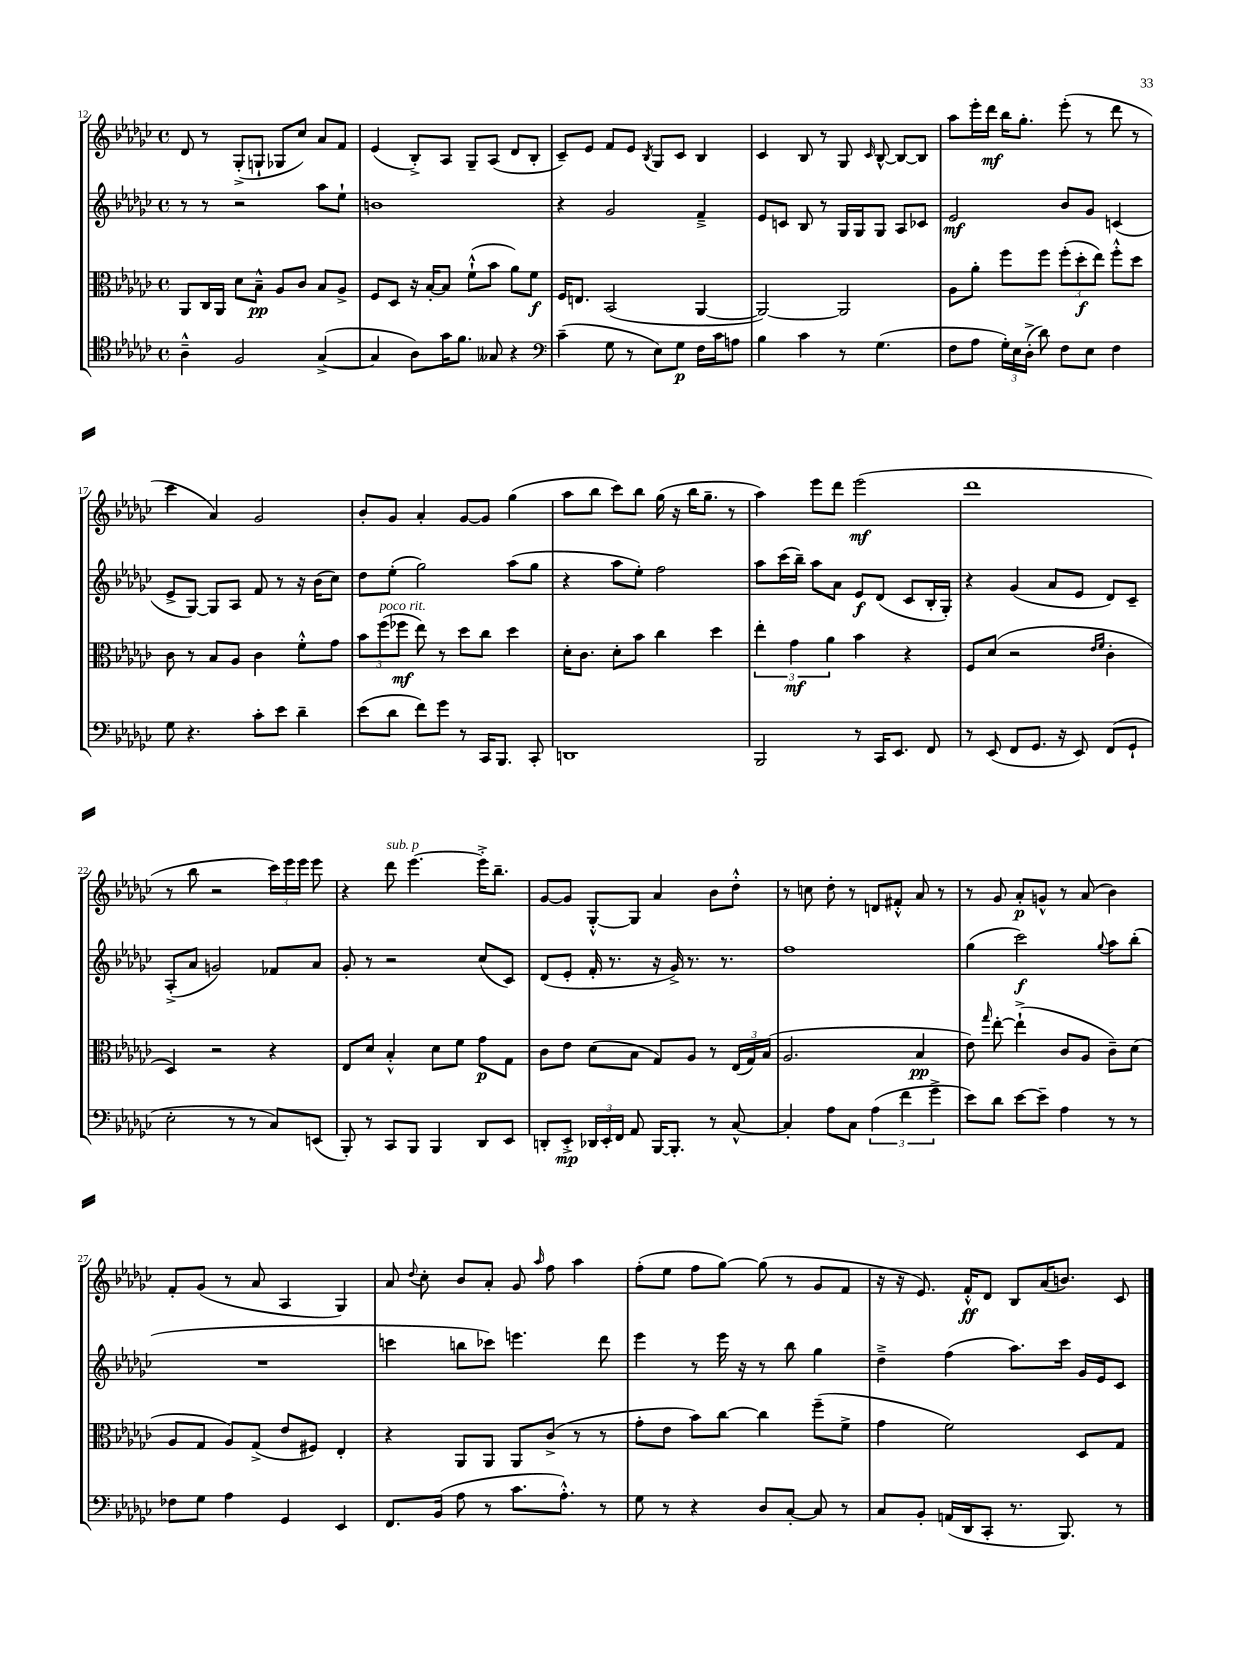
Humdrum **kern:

**kern	**dynam	**kern	**dynam	**kern	**dynam	**kern	**dynam
*part4	*part4	*part3	*part3	*part2	*part2	*part1	*part1
*staff4	*staff4	*staff3	*staff3	*staff2	*staff2	*staff1	*staff1
*clefC4	*	*clefC3	*	*clefG2	*	*clefG2	*
*k[b-e-a-d-g-c-]	*	*k[b-e-a-d-g-c-]	*	*k[b-e-a-d-g-c-]	*	*k[b-e-a-d-g-c-]	*
*M4/4	*	*M4/4	*	*M4/4	*	*M4/4	*
*met(c)	*	*met(c)	*	*met(c)	*	*met(c)	*
=12	=12	=12	=12	=12	=12	=12	=12
4A-~^^\	.	8AA-/L	.	8r	.	8d-/	.
.	.	16C-/L	.	8r	.	8r	.
.	.	16AA-/JJ	.	.	.	.	.
2F/	.	8d-\L	.	2r	.	(8G-'^/L	.
.	.	8B-~^^\J	pp	.	.	8Gn`/J	.
.	.	8A-/L	.	.	.	8G-X/L	.
.	.	8c-/J	.	.	.	8cc-/J)	.
([4G-^/	.	8B-/L	.	8aa-\L	.	8a-/L	.
.	.	8A-^/J	.	8ee-`\J	.	8f/J	.
=13	=13	=13	=13	=13	=13	=13	=13
4G-/]	.	8F/L	.	1bn	.	(4e-/	.
.	.	8D-/J	.	.	.	.	.
8A-\L)	.	16r	.	.	.	8B-'^/L)	.
.	.	[16B-'/KL	.	.	.	.	.
16g-\K	.	8B-/J]	.	.	.	8A-/J	.
8.f\J	.	.	.	.	.	.	.
.	.	(8f`^^\L	.	.	.	8G-~/L	.
8G--X/	.	8b-\J	.	.	.	(8A-/J	.
4r	.	8a-\L)	.	.	.	8d-/L	.
.	.	8f\J	f	.	.	8B-'/J	.
=14	=14	=14	=14	=14	=14	=14	=14
*clefF4	*	*	*	*	*	*	*
(4c-~\	.	16F/KL	.	4r	.	8c-~/L)	.
.	.	8.En/J	.	.	.	.	.
.	.	.	.	.	.	8e-/J	.
8G-\	.	(2BB-/	.	2g-/	.	8f/L	.
8r	.	.	.	.	.	8e-/J	.
.	.	.	.	.	.	8qB-/	.
8E-\L)	.	.	.	.	.	8G-/L	.
8G-\J	p	.	.	.	.	8c-/J	.
16F\LL	.	[4AA-/	.	4f~^/	.	4B-/	.
16c-\J	.	.	.	.	.	.	.
8An\J	.	.	.	.	.	.	.
=15	=15	=15	=15	=15	=15	=15	=15
4B-\	.	2AA-/_)	.	8e-/L	.	4c-/	.
.	.	.	.	8cn/J	.	.	.
4c-\	.	.	.	8B-/	.	8B-/	.
.	.	.	.	8r	.	8r	.
8r	.	2AA-/]	.	16G-/LL	.	8G-/	.
.	.	.	.	16G-/J	.	.	.
.	.	.	.	.	.	16qqc-/	.
(4.G-\	.	.	.	8G-/J	.	[8B-^^/	.
.	.	.	.	8A-/L	.	8B-/L_	.
.	.	.	.	8c-X/J	.	8B-/J]	.
=16	=16	=16	=16	=16	=16	=16	=16
8F\L	.	8A-\L	.	2e-/	mf	8aa-\L	.
8A-\J	.	8a-'\J	.	.	.	16eee-'\L	.
.	.	.	.	.	.	16ddd-\JJ	mf
24G-'\LL)	.	8ff\L	.	.	.	16bb-\KL	.
24E-\	.	.	.	.	.	.	.
.	.	.	.	.	.	8.gg-'\J	.
(24D-'^\JJ	.	.	.	.	.	.	.
8d-\)	.	8ff\J	.	.	.	.	.
8F\L	.	(12ff'\L	.	8b-/L	.	(8eee-'\	.
.	.	12dd-'\	f	.	.	.	.
8E-\J	.	.	.	8g-/J	.	8r	.
.	.	12ee-\J)	.	.	.	.	.
4F\	.	8ff'^^\L	.	(4cn/	.	8ddd-\	.
.	.	8dd-\J	.	.	.	8r	.
!!LO:LB:g=z
=17	=17	=17	=17	=17	=17	=17	=17
8G-\	.	8c-\	.	8e-^/L	.	4ccc-\	.
4.r	.	8r	.	[8G-/J)	.	.	.
.	.	8B-/L	.	8G-/L]	.	4a-/)	.
.	.	8A-/J	.	8A-/J	.	.	.
8c-'\L	.	4c-\	.	8f/	.	2g-/	.
8e-\J	.	.	.	8r	.	.	.
4d-~\	.	8f'^^\L	.	16r	.	.	.
.	.	.	.	(16b-\KL	.	.	.
.	.	8g-\J	.	8cc-\J)	.	.	.
=18	=18	=18	=18	=18	=18	=18	=18
(8e-\L	.	12b-\L	.	8dd-\L	.	8b-'/L	.
!	!	!LO:TX:a:i:t=poco rit.	!	!	!	!	!
.	.	(12ff\	.	.	.	.	.
8d-\J	.	.	.	(8ee-'\J	.	8g-/J	.
.	.	12ff-X\J	mf	.	.	.	.
8f\L)	.	8ee-\)	.	2gg-\)	.	4a-'/	.
8g-\J	.	8r	.	.	.	.	.
8r	.	8dd-\L	.	.	.	[8g-/L	.
16CC-/KL	.	8cc-\J	.	.	.	8g-/J]	.
8.BBB-/J	.	.	.	.	.	.	.
.	.	4dd-\	.	(8aa-\L	.	(4gg-\	.
8CC-'/	.	.	.	8gg-\J	.	.	.
=19	=19	=19	=19	=19	=19	=19	=19
1DDn	.	16d-'\KL	.	4r	.	8aa-\L	.
.	.	8.c-\J	.	.	.	.	.
.	.	.	.	.	.	8bb-\J	.
.	.	8d-'\L	.	8aa-\L	.	8ccc-\L)	.
.	.	8b-\J	.	8ee-'\J)	.	8bb-\J	.
.	.	4cc-\	.	2ff\	.	(16gg-\	.
.	.	.	.	.	.	16r	.
.	.	.	.	.	.	16bb-\KL	.
.	.	.	.	.	.	8.gg-~\J	.
.	.	4dd-\	.	.	.	.	.
.	.	.	.	.	.	8r	.
=20	=20	=20	=20	=20	=20	=20	=20
2BBB-/	.	6ee-'\	.	8aa-\L	.	4aa-\)	.
.	.	.	.	(16ccc-\L	.	.	.
.	.	6g-\	mf	.	.	.	.
.	.	.	.	16bb-~\JJ)	.	.	.
.	.	.	.	8aa-\L	.	8eee-\L	.
.	.	6a-\	.	.	.	.	.
.	.	.	.	8a-\J	.	8ddd-\J	.
8r	.	4b-\	.	8e-/L	f	(2eee-\	mf
16CC-/KL	.	.	.	(8d-/J	.	.	.
8.EE-/J	.	.	.	.	.	.	.
.	.	4r	.	8c-/L	.	.	.
8FF/	.	.	.	16B-'/L	.	.	.
.	.	.	.	16G-'/JJ)	.	.	.
=21	=21	=21	=21	=21	=21	=21	=21
8r	.	8F/L	.	4r	.	1ddd-	.
(8EE-/	.	(8d-/J	.	.	.	.	.
8FF/L	.	2r	.	(4g-/	.	.	.
8.GG-/J	.	.	.	.	.	.	.
.	.	.	.	8a-/L	.	.	.
16r	.	.	.	.	.	.	.
8EE-/)	.	.	.	8e-/J	.	.	.
.	.	16qqe-/LL	.	.	.	.	.
.	.	16qqf/JJ	.	.	.	.	.
(8FF/L	.	4c-'\	.	8d-/L)	.	.	.
8GG-`/J	.	.	.	8c-~/J	.	.	.
!!LO:LB:g=z
=22	=22	=22	=22	=22	=22	=22	=22
2E-'\	.	4D-/)	.	(8A-'^/L	.	8r	.
.	.	.	.	8a-/J	.	8bb-\	.
.	.	2r	.	2gn/)	.	2r	.
8r	.	.	.	.	.	.	.
8r	.	.	.	.	.	.	.
8C-/L)	.	4r	.	8f-X/L	.	24ccc-\LL)	.
.	.	.	.	.	.	24eee-\	.
.	.	.	.	.	.	24eee-\JJ	.
(8EEn/J	.	.	.	8a-/J	.	8eee-\	.
=23	=23	=23	=23	=23	=23	=23	=23
8BBB-'/)	.	8E-/L	.	8g-'/	.	4r	.
8r	.	8d-/J	.	8r	.	.	.
!	!	!	!	!	!	!LO:TX:a:i:t=sub. p	!
8CC-/L	.	4B-'^^/	.	2r	.	8ddd-\	.
8BBB-/J	.	.	.	.	.	[4.eee-\	.
4BBB-/	.	8d-\L	.	.	.	.	.
.	.	8f\J	.	.	.	.	.
8DD-/L	.	8g-\L	p	(8cc-/L	.	16eee-'^\KL]	.
.	.	.	.	.	.	8.bb-~\J	.
8EE-/J	.	8G-\J	.	8c-/J)	.	.	.
=24	=24	=24	=24	=24	=24	=24	=24
8DDn'/L	.	8c-\L	.	(8d-/L	.	[8g-/L	.
8EE-'^/J	mp	8e-\J	.	8e-'/J	.	8g-/J]	.
24DD-X/LL	.	(8d-\L	.	16f'/	.	[8G-'^^/L	.
24EE-'/	.	.	.	.	.	.	.
.	.	.	.	8.r	.	.	.
24FF/JJ	.	.	.	.	.	.	.
8AA-/	.	8B-\J	.	.	.	8G-/J]	.
[16BBB-/KL	.	8G-/L)	.	16r	.	4a-/	.
8.BBB-'/J]	.	.	.	16g-^/)	.	.	.
.	.	8A-/J	.	8.r	.	.	.
8r	.	8r	.	.	.	8b-\L	.
.	.	.	.	8.r	.	.	.
[8C-^^/	.	(24E-/LL	.	.	.	8dd-'^^\J	.
.	.	24G-/)	.	.	.	.	.
.	.	(24B-/JJ	.	.	.	.	.
=25	=25	=25	=25	=25	=25	=25	=25
4C-'/]	.	2.A-/	.	1ff	.	8r	.
.	.	.	.	.	.	8ccn\	.
8A-\L	.	.	.	.	.	8dd-'\	.
8C-\J	.	.	.	.	.	8r	.
(6A-\	.	.	.	.	.	8dn/L	.
.	.	.	.	.	.	8f#X'^^/J	.
6f\	.	.	.	.	.	.	.
.	.	4B-/	pp	.	.	8a-/	.
6g-^\	.	.	.	.	.	.	.
.	.	.	.	.	.	8r	.
=26	=26	=26	=26	=26	=26	=26	=26
8e-\L)	.	8e-\)	.	(4gg-\	.	8r	.
.	.	16qqgg-/	.	.	.	.	.
8d-\J	.	[8ee-'\	.	.	.	8g-/	.
[8e-\L	.	(4ee-`^\]	.	2ccc-\)	f	8a-'/L	p
8e-~\J]	.	.	.	.	.	8gn^^/J	.
4A-\	.	8c-/L	.	.	.	8r	.
.	.	8A-/J	.	.	.	(8a-/	.
.	.	.	.	8qqgg-/	.	.	.
8r	.	8c-~\L)	.	8aa-\L	.	4b-\)	.
8r	.	(8d-\J	.	(8bb-'\J	.	.	.
!!LO:LB:g=z
=27	=27	=27	=27	=27	=27	=27	=27
8F-X\L	.	8A-/L	.	1r	.	8f'/L	.
8G-\J	.	8G-/J	.	.	.	(8g-/J	.
4A-\	.	8A-/L)	.	.	.	8r	.
.	.	(8G-^/J	.	.	.	8a-/	.
4GG-/	.	8e-/L	.	.	.	4A-/	.
.	.	8F#X/J)	.	.	.	.	.
4EE-/	.	4E-'/	.	.	.	4G-/)	.
=28	=28	=28	=28	=28	=28	=28	=28
8.FF/L	.	4r	.	4cccn\	.	8a-/	.
.	.	.	.	.	.	8qqdd-/	.
.	.	.	.	.	.	8cc-'\	.
(16BB-/Jk	.	.	.	.	.	.	.
8A-\	.	8AA-/L	.	8bbn\L	.	8b-/L	.
8r	.	8AA-/J	.	8ccc-X\J)	.	8a-'/J	.
8.c-\L	.	8AA-/L	.	4.eeen\	.	8g-/	.
.	.	.	.	.	.	16qqaa-/	.
.	.	(8c-^/J	.	.	.	8ff\	.
8.A-'^^\J)	.	.	.	.	.	.	.
.	.	8r	.	.	.	4aa-\	.
8r	.	8r	.	8ddd-\	.	.	.
=29	=29	=29	=29	=29	=29	=29	=29
8G-\	.	8g-'\L	.	4eee-\	.	(8ff'\L	.
8r	.	8e-\J	.	.	.	8ee-\J	.
4r	.	8b-\L)	.	8r	.	8ff\L	.
.	.	[8cc-\J	.	16eee-\	.	[8gg-\J)	.
.	.	.	.	16r	.	.	.
8D-/L	.	4cc-\]	.	8r	.	(8gg-\]	.
[8C-'/J	.	.	.	8bb-\	.	8r	.
8C-/]	.	(8ff~\L	.	4gg-\	.	8g-/L	.
8r	.	8f^\J	.	.	.	8f/J	.
=30	=30	=30	=30	=30	=30	=30	=30
8C-/L	.	4g-\	.	4dd-~^\	.	16r	.
.	.	.	.	.	.	16r	.
8BB-'/J	.	.	.	.	.	8.e-/)	.
(16AAn/LL	.	2f\)	.	(4ff\	.	.	.
16DD-/J	.	.	.	.	.	16f'^^/KL	ff
8CC-'/J	.	.	.	.	.	8d-/J	.
8.r	.	.	.	8.aa-\L)	.	8B-/L	.
.	.	.	.	.	.	(16a-/K	.
8.BBB-/)	.	.	.	16ccc-\Jk	.	8.bn/J)	.
.	.	8D-/L	.	16g-/LL	.	.	.
.	.	.	.	16e-/J	.	.	.
8r	.	8G-/J	.	8c-/J	.	8c-/	.
==	==	==	==	==	==	==	==
*-	*-	*-	*-	*-	*-	*-	*-
